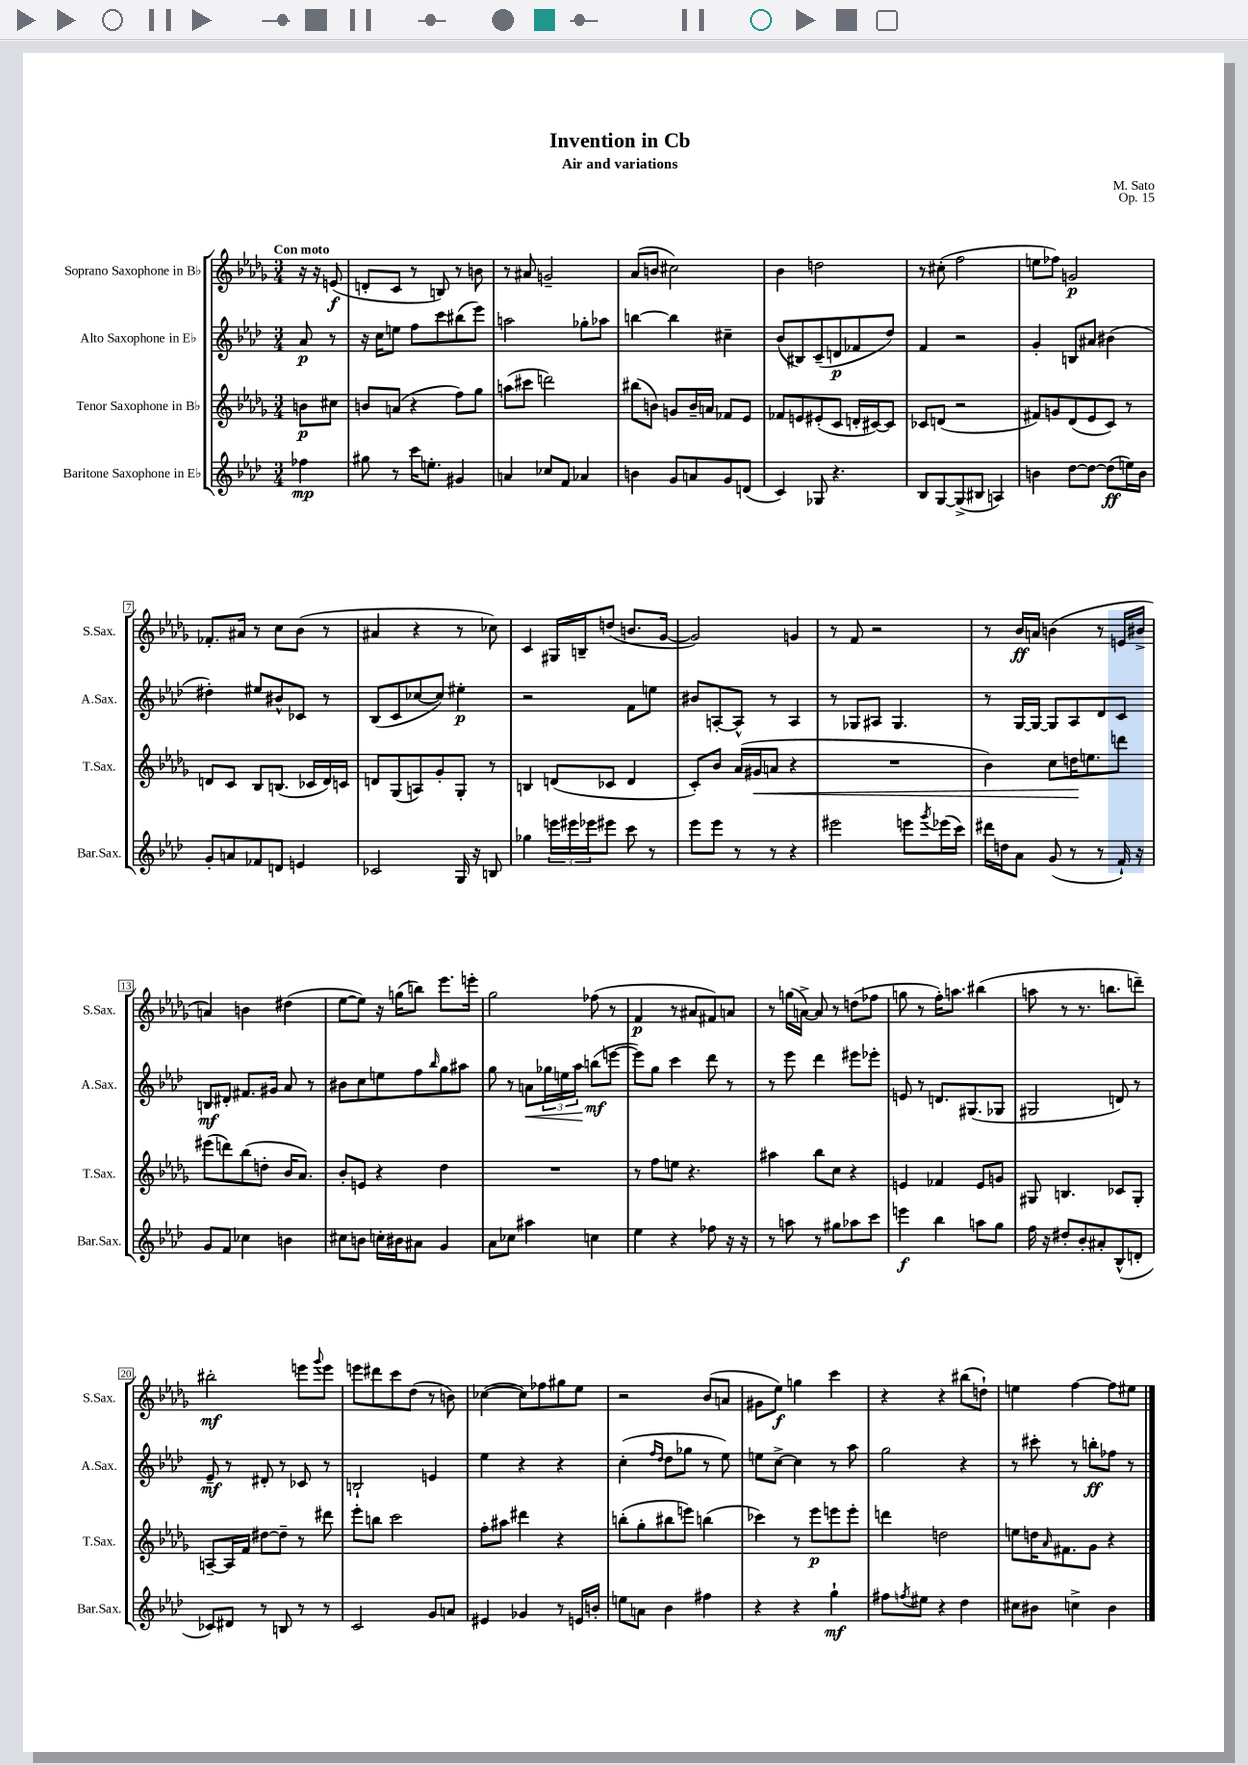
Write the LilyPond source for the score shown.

\header { title = "Invention in Cb" composer = "M. Sato" subtitle = "Air and variations" opus = "Op. 15" }
<<
\new StaffGroup <<
\new Staff = "s0" \with { instrumentName = "Soprano Saxophone in Bb" shortInstrumentName = "S.Sax." } {
    \clef treble \key des \major \numericTimeSignature \time 3/4 \partial 4 \tempo "Con moto"
    r16 r16 e'8\f( |
    d'8-. c'8 r8 b8) r8 b'8 |
    r8 ais'8 g'2-- |
    aes'8( b'8 cis''2) |
    bes'4 d''2 |
    r8 cis''8-.( f''2 |
    e''8 fes''8) g'2\p |
    fes'8.-. ais'16 r8 c''8 bes'8( r8 |
    ais'4 r4 r8 ces''8) |
    c'4 gis16 b16-- d''8( b'8. ges'16~ |
    ges'2) g'4 |
    r8 f'8 r2 |
    r8 bes'16\ff a'16 b'4( r8 e'16 bis'16-> |
    a'4) b'4 dis''4( |
    ees''8~ ees''8) r16 g''16( b''8) ees'''8. e'''16-. |
    ges''2 fes''8( r8 |
    f'4\p r8 ais'8 fis'8) a'8 |
    r8 g''16( a'16~->) a'8 r8 d''8( fes''8 |
    g''8 r8 f''16-.) a''8. bis''4( |
    a''8 r8 r8. b''8. d'''8--) |
    bis''2-.\mf e'''8 \appoggiatura { ges'''8 } e'''8 |
    e'''8 dis'''8 c'''8 des''8( r8 b'8) |
    ces''4~( ces''8) fes''8 gis''8 ees''8 |
    r2 bes'8( a'8 |
    gis'8 ees''8\f) g''4 c'''4 |
    r4 r4 bis''8( d''8-!) |
    e''4 f''4~ f''8 eis''8 \bar "|." |
}
\new Staff = "s1" \with { instrumentName = "Alto Saxophone in Eb" shortInstrumentName = "A.Sax." } {
    \clef treble \key aes \major \numericTimeSignature \time 3/4 \partial 4
    aes'8\p r8 |
    r16 c''16 e''8 f''8 c'''8 bis''8( ees'''8) |
    a''2 ges''8-. aes''8 |
    b''4~ b''4 cis''4-- |
    bes'8( bis8) c'8--( d'8\p fes'8 des''8) |
    f'4 r2 |
    g'4-. b8 ais'8 bis'4( |
    dis''4-.) eis''8 bis'8-^ ces'8 r8 |
    bes8( c'8 ces''8~ ces''8) eis''4-.\p |
    r2 f'8 e''8 |
    bis'8 a8~-. a8-^ r8 a4 |
    r8 ges8 ais8 ges4. |
    r8 g16~ g16~ g8 aes8 des'8 c'8 |
    b8\mf dis'8-. fis'8. gis'16 aes'8 r8 |
    bis'8 c''8 e''8 f''8 \grace { bes''16 } g''8 ais''8 |
    g''8 r8 a'8\< \tuplet 3/2 { ges''16 e''16 aes''16\! } b''8\mf( e'''8~ |
    e'''8) g''8 c'''4 des'''8 r8 |
    r8 ees'''8 des'''4 eis'''8 ees'''8-. |
    e'8 r8 d'8. gis8.( ges8 |
    gis2 d'8) r8 |
    ees'8--\mf r8 dis'8-. r8 ces'8 r8 |
    b2-! e'4 |
    ees''4 r4 r4 |
    c''4-.( \grace { f''16 des''16 } des''8 ges''8 r8 ees''8) |
    e''8 c''8~-> c''4 r8 aes''8 |
    g''2 r4 |
    r8 cis'''8-. r8 b''8-.\ff fes''8 r8 \bar "|." |
}
\new Staff = "s2" \with { instrumentName = "Tenor Saxophone in Bb" shortInstrumentName = "T.Sax." } {
    \clef treble \key des \major \numericTimeSignature \time 3/4 \partial 4
    b'8\p cis''8 |
    b'8 a'8( r4 f''8) ges''8 |
    a''8( cis'''8 d'''2) |
    bis''8( b'8) g'8 b'16-- a'16 fes'8 ees'8 |
    fes'8 e'8 eis'8-.( c'8 d'16-. cis'16~) cis'8 |
    ces'8 d'8( r2 |
    fis'8) g'8 des'8( ees'8 c'8) r8 |
    d'8 c'8 bes8 b8.( ces'16 d'16) c'16 |
    d'8 ges8( a8) ges'8-. ges8-. r8 |
    b4 d'8( ces'8 d'4 |
    c'8-.) bes'8 aes'16( gis'16\< a'8 r4 |
    R2. |
    bes'4) c''8 d''16\! e''8. d'''8 |
    eis'''8( d'''8) bes''8( d''8-. bes'16 aes'8.) |
    bes'8-. e'8 r4 des''4 |
    R2. |
    r8 f''8 e''8 r4. |
    ais''4 bes''8 c''8 r4 |
    e'4 fes'4 e'8 g'8 |
    gis8 b4. ces'8 gis8-. |
    a8~-- a16 f'16 dis''8~ dis''8-- r8 dis'''8 |
    ees'''8-. b''8 c'''2 |
    f''8-. ais''8 dis'''4 r4 |
    b''8-.( ges''8-. bis''8 e'''8) b''4( |
    ces'''4) r8 ees'''8\p e'''8 e'''8-. |
    d'''4 d''2 |
    e''8 d''16 \grace { aes'16 } fis'8. ges'8 r4 \bar "|." |
}
\new Staff = "s3" \with { instrumentName = "Baritone Saxophone in Eb" shortInstrumentName = "Bar.Sax." } {
    \clef treble \key aes \major \numericTimeSignature \time 3/4 \partial 4
    fes''4\mp |
    gis''8 r8 c'''16 e''8.-. gis'4 |
    a'4 ces''8 f'8 aes'4 |
    b'4 g'8 a'8 g'8 d'8( |
    c'4) ges8 r4. |
    bes8 g8~ g8->( bis8 a4) |
    b'4 des''8~ des''8~ des''8\ff( e''16) b'16 |
    g'8-. a'8 fes'8 d'8 e'4 |
    ces'2 g16 r16 b8 |
    ges''4 \tuplet 3/2 { e'''16 eis'''16 ees'''16 } eis'''8 c'''8 r8 |
    ees'''8 ees'''8 r8 r8 r4 |
    eis'''2 e'''8 \acciaccatura { g'''8 } ees'''16( c'''16) |
    dis'''16 d''16 aes'8 g'8( r8 r8 f'16-!) r16 |
    g'8 f'8 ces''4 b'4 |
    cis''8 b'8 c''16-. bis'16 ais'8 g'4 |
    aes'8 ces''8 ais''4 c''4 |
    ees''4 r4 fes''8 r16 r16 |
    r8 a''8 r8 gis''8 aes''8 c'''8 |
    e'''4\f bes''4 a''8 g''8 |
    f''16 r16 dis''8-. bes'8-. ais'8-. bes8-^( d'8-. |
    ces'8) dis'8 r8 b8 r8 r8 |
    c'2 g'8 a'8 |
    eis'4 ges'4 r8 e'16 b'16-. |
    e''8 a'8 bes'4 fis''4 |
    r4 r4 g''4-!\mf |
    fis''8 \acciaccatura { f''8 } eis''8 r4 des''4 |
    cis''8 bis'8 c''4-> bis'4 \bar "|." |
}
>>
>>
\layout { \context { \Score \override BarNumber.stencil = #(make-stencil-boxer 0.1 0.3 ly:text-interface::print) } }
